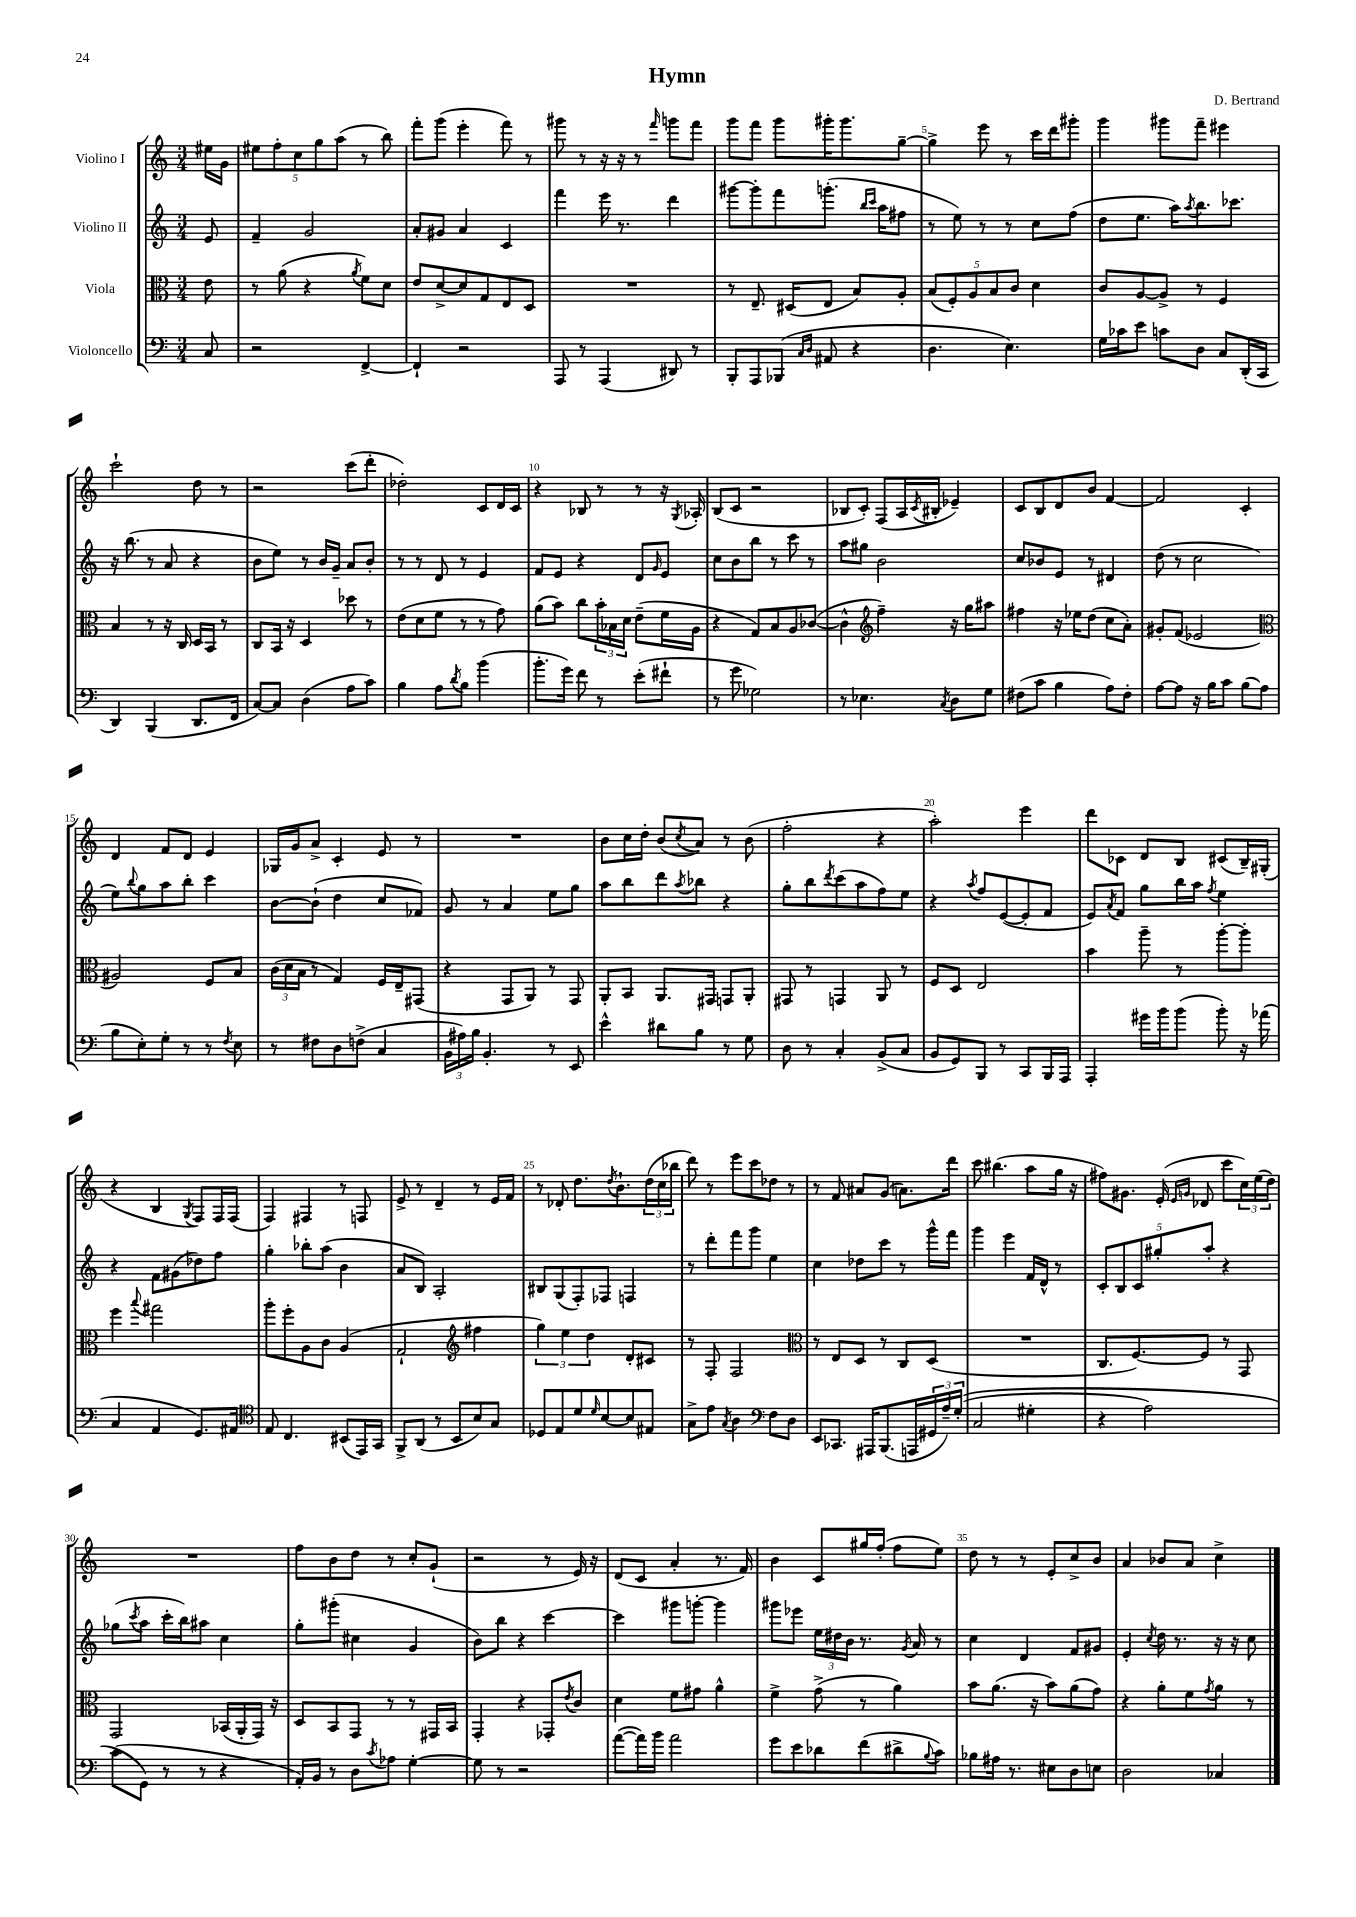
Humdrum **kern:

**kern	**kern	**kern	**kern
*staff4	*staff3	*staff2	*staff1
*clefF4	*clefC3	*clefG2	*clefG2
*k[]	*k[]	*k[]	*k[]
*M3/4	*M3/4	*M3/4	*M3/4
8C	8e	8e	16ee#
.	.	.	16g
=	=	=	=
2r	8r	4f~	10ee#
.	.	.	10ff'
.	(8a	.	.
.	.	.	10cc
.	4r	2g	.
.	.	.	10gg
.	.	.	(10aa
.	8qa	.	.
[4FF^	8f)	.	8r
.	8d	.	8bb)
=	=	=	=
4FF`]	8e	8a'	8fff'
.	[8d^	8g#	(8ggg
2r	8d]	4a	4eee'
.	8G	.	.
.	8E	4c	8fff)
.	8D	.	8r
=	=	=	=
8AAA	2.r	4fff	8ggg#
8r	.	.	8r
(4AAA	.	16eee	16r
.	.	8.r	16r
.	.	.	8r
.	.	.	16qqfff
8DD#)	.	4ddd	8ggg
8r	.	.	8fff
=	=	=	=
8BBB'	8r	[8ggg#	8ggg
8AAA	8.E~	8ggg#']	8fff
(8BBB-	.	8fff	8ggg
.	(16D#	.	.
16qqC	.	.	.
16qqD	.	.	.
8AA#	8E	(8.ggg'	16ggg#'
.	.	.	8.ggg#
4r	8B)	.	.
.	.	16qqbb	.
.	.	16qqccc	.
.	.	16aa	.
.	8A'	8ff#	[8gg~
=	=	=	=
4.D	(10B	8r	4gg^]
.	10F')	.	.
.	.	8ee)	.
.	10A	.	.
.	.	8r	8eee
.	10B	.	.
4.E)	.	8r	8r
.	10c	.	.
.	4d	8cc	16ccc
.	.	.	16ddd
.	.	(8ff	8ggg#'
=	=	=	=
16G	8c	8dd	4ggg
16c-	.	.	.
8e	[8A	8.ee	.
8c	8A^]	.	8ggg#
.	.	16aa)	.
.	.	8qaa	.
8D	8r	8.bb	8fff~
8C	4F	.	4eee#
.	.	8.ccc-	.
(16DD'	.	.	.
16CC	.	.	.
=	=	=	=
4DD)	4B	16r	2ccc`
.	.	(8.bb	.
(4BBB	8r	8r	.
.	16r	8a	.
.	16C	.	.
8.DD	16D	4r	8dd
.	16BB	.	.
.	8r	.	8r
16FF	.	.	.
=	=	=	=
[8C)	8C	8b	2r
8C]	16BB	8ee)	.
.	16r	.	.
(4D	4D	8r	.
.	.	16b	.
.	.	16g~	.
8A	8dd-	8a	(8ccc
8c)	8r	8b'	8ddd'
=	=	=	=
4B	(8e	8r	2dd-')
.	8d	8r	.
8A	8f	8d	.
8qd	.	.	.
8B	8r	8r	.
(4b	8r	4e	8c
.	8g)	.	16d
.	.	.	16c
=	=	=	=
8.b'	(8a	8f	4r
.	8b)	8e	.
16g)	.	.	.
8f	8cc	4r	8B-
8r	24b'	.	8r
.	24B-	.	.
.	24d	.	.
(8e'	(8e~	8d	8r
.	.	16qqg	.
8f#`	16f	8e	16r
.	.	.	8qG
.	16A	.	16A-'
=	=	=	=
8r	4r	8cc	(8B
8g	.	8b	8c
2G-)	8G)	8bb	2r
.	8B	8r	.
.	8A	8ccc	.
.	([8c-	8r	.
=	=	=	=
8r	4c-^^]	8aa	8B-
4.E-	.	8gg#	8c')
*	*clefG2	*	*
.	4ff~)	2b	(8F
.	.	.	16A
.	.	.	8qc
.	.	.	16B#'
8qC	.	.	.
8D	16r	.	4e-~)
.	16gg	.	.
8G	8aa#	.	.
=	=	=	=
(8F#	4ff#	8cc	8c
8c	.	8b-	8B
4B	16r	8e	8d
.	16ee-	.	.
.	(8dd	8r	8b
8A)	8cc	4d#	[4f
8F#'	8a')	.	.
=	=	=	=
[8A	8g#'	(8dd	2f]
8A]	(8f	8r	.
16r	2e-	2cc	.
16B	.	.	.
8c	.	.	.
(8B	.	.	4c'
8A	.	.	.
=	=	=	=
*	*clefC3	*	*
8B	2A#)	8ee)	4d
.	.	8qqbb	.
8E')	.	8gg	.
8G'	.	8aa	8f
8r	.	8bb'	8d
8r	8F	4ccc	4e
8qF	.	.	.
8E	8B	.	.
=	=	=	=
8r	(24c	[8b	16G-
.	24d	.	.
.	.	.	16g
.	24B	.	.
8F#	8r	(8b`]	8a^
8D	4G)	4dd	4c'
(8F^	.	.	.
4C	16F	8cc	8e
.	16E~	.	.
.	(8GG#	8f-)	8r
=	=	=	=
24BB	4r	8g	2.r
24A#)	.	.	.
24B	.	.	.
4.BB'	.	8r	.
.	8GG	4a	.
.	8AA)	.	.
8r	8r	8ee	.
8EE	8GG	8gg	.
=	=	=	=
4e^^	8AA'	8aa	8b
.	8BB	8bb	16cc
.	.	.	16dd'
8d#	8.AA	8ddd	(8b
.	.	8qaa	8qcc
8B	.	8bb-	8a)
.	16GG#	.	.
8r	8GG	4r	8r
8G	8AA'	.	(8b
=	=	=	=
8D	8GG#	8gg'	2ff'
8r	8r	8bb	.
.	.	8qddd	.
4C'	4GG	(8ccc	.
.	.	8aa	.
(8BB^	8AA	8ff)	4r
8C	8r	8ee	.
=	=	=	=
8BB	8F	4r	2aa')
8GG)	8D	.	.
.	.	8qaa	.
8BBB	2E	8ff	.
8r	.	([8e	.
8CC	.	8e']	4eee
16BBB	.	8f	.
16AAA	.	.	.
=	=	=	=
4AAA'	4b	8e)	8ddd
.	.	8qa	.
.	.	8f	8c-
16g#	8aa~	8gg	8d
16b	.	.	.
(8b	8r	16bb	8B
.	.	16aa	.
.	.	8qff	.
8b')	[8aa'	4ee	(8c#
16r	8aa']	.	16B~)
(16a-	.	.	(16G#'
=	=	=	=
4C	4ff	4r	4r
.	8qqbb	.	.
4AA	2gg#	8f	4B
.	.	(8g#	.
.	.	.	8qG
8.GG)	.	8dd-)	8F)
.	.	8ff	16F
16AA#	.	.	(16F
=	=	=	=
*clefC4	*	*	*
8E	8aa'	4gg'	4F)
4.C	8ff'	.	.
.	8A	8bb-'	4F#
.	8c	(8aa	.
(8BB#	(4A	4b	8r
16EE)	.	.	8F
16GG	.	.	.
=	=	=	=
8FF^	2G`	8a	8e^
(8AA	.	8B)	8r
8r	.	2A'	4d~
8BB	.	.	.
*	*clefG2	*	*
8B)	4ff#	.	8r
8G	.	.	16e
.	.	.	16f
=	=	=	=
8D-	6gg)	8B#	8r
8E	.	(8G	8d-'
.	6ee	.	.
8d	.	8F')	8.dd
.	6dd	.	.
16qqd	.	.	.
[8B	.	8F-	.
.	.	.	8qdd
.	.	.	8.b`
8B]	8d'	4F	.
8E#	8c#	.	(24dd
.	.	.	24cc
.	.	.	24bb-
=	=	=	=
8G^	8r	8r	8ddd)
8e	8F'	8ddd'	8r
8qG	.	.	.
4A	2F	8fff	8eee
.	.	8ggg	8ccc
*clefF4	*	*	*
8F	.	4ee	8dd-
8D	.	.	8r
=	=	=	=
*	*clefC3	*	*
8EE	8r	4cc	8r
8.CC-	8E	.	8f
.	8D	8dd-	8a#
16AAA#	.	.	.
(8.BBB	8r	8ccc	(8g
.	8C	8r	8.a)
16AAA	.	.	.
24GG#	(8D	16ggg^^	.
24A~)	.	.	.
.	.	16fff	16ddd
&((24G'	.	.	.
=	=	=	=
2C	2.r	4ggg	8ccc
.	.	.	(4.bb#
.	.	4eee	.
4G#'	.	16f	8aa
.	.	16d^^	.
.	.	8r	16gg
.	.	.	16r
=	=	=	=
4r	8.C	10c'	8ff#)
.	.	10B	.
.	.	.	8.g#
.	[8.F)	.	.
.	.	10c	.
2A)	.	.	.
.	.	10gg#'	.
.	.	.	(16e'
.	.	.	16qqe
.	.	.	16qqg
.	8F]	.	8d-
.	.	10aa'	.
.	8r	4r	8ccc
.	8GG	.	24cc)
.	.	.	(24ee
.	.	.	24dd)
=	=	=	=
(8c	2GG	(8gg-	2.r
.	.	8qccc	.
8GG&)	.	8aa	.
8r	.	16ccc'	.
.	.	16bb)	.
8r	.	8aa#	.
4r	(16BB-	4cc	.
.	16AA'	.	.
.	16GG)	.	.
.	16r	.	.
=	=	=	=
16AA')	8D	8gg'	8ff
16BB	.	.	.
8r	8BB	(8ggg#'	8b
8D	8GG	4cc#	8dd
8qc	.	.	.
8A-	8r	.	8r
[4G'	8r	4g	8cc'
.	16GG#	.	(8g`
.	16BB	.	.
=	=	=	=
8G]	4GG'	8b)	2r
8r	.	8bb	.
2r	4r	4r	.
.	8GG-'	[4ccc	8r
.	8qe	.	.
.	8c	.	16e)
.	.	.	16r
=	=	=	=
([8a	4d	4ccc]	(8d
16a])	.	.	8c
16b	.	.	.
2a	8f	8ggg#	4a'
.	8g#	[8ggg'	.
.	4a^^	4ggg]	8.r
.	.	.	16f)
=	=	=	=
8g	4f^	8ggg#	4b
8e	.	8eee-	.
8d-	(8g^	24ee	8c
.	.	24dd#	.
.	.	24b	.
(8f	8r	8.r	16gg#
.	.	.	(16ff'
8d#^	4a)	.	8ff
.	.	8qg	.
.	.	16a	.
8qqB	.	.	.
8c)	.	8r	8ee)
=	=	=	=
8B-	8b	4cc	8dd
16A#	(8.a	.	8r
8.r	.	.	.
.	.	4d	8r
.	16r	.	.
8E#	8b)	.	8e'
8D	(8a	8f	8cc^
8E	8g)	8g#	8b
=	=	=	=
2D	4r	4e'	4a
.	.	8qcc	.
.	8a'	16dd	8b-
.	.	8.r	.
.	8f	.	8a
.	8qg	.	.
4C-	8a	16r	4cc^
.	.	16r	.
.	8r	8cc	.
==	==	==	==
*-	*-	*-	*-
